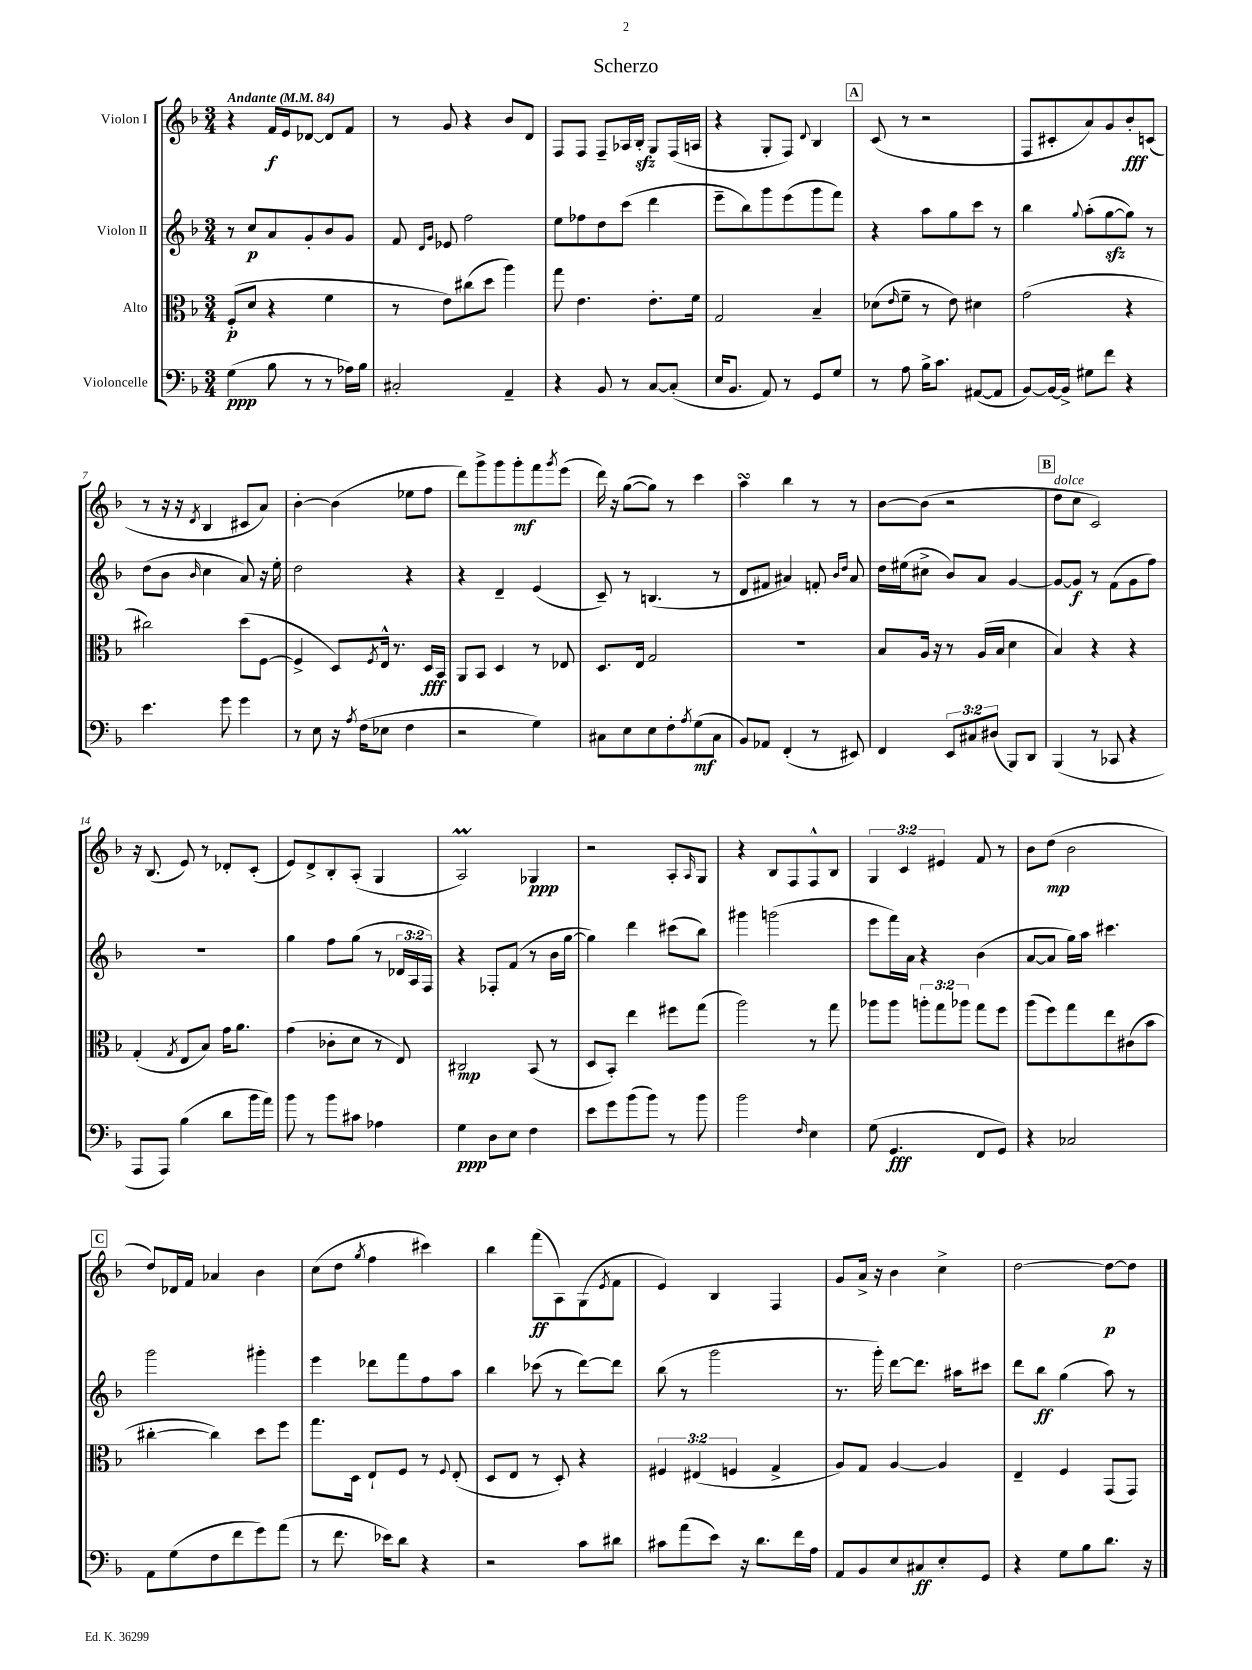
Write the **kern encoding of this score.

**kern	**kern	**kern	**kern
*staff4	*staff3	*staff2	*staff1
*clefF4	*clefC3	*clefG2	*clefG2
*k[b-]	*k[b-]	*k[b-]	*k[b-]
*M3/4	*M3/4	*M3/4	*M3/4
*MM84	*MM84	*MM84	*MM84
(4G	(8F'	8r	4r
.	8d	8cc	.
8B-	4r	8a	16f
.	.	.	16e
8r	.	8g'	[8d-
8r	4f	8b-	8d-]
16A-)	.	8g	8f
16B-	.	.	.
=	=	=	=
2C#'	8r	8f	8r
.	.	16qqd	.
.	.	16qqg	.
.	8e)	8e-	8g
.	(8cc#	2ff	4r
.	8dd	.	.
4AA~	4aa)	.	8b-
.	.	.	8d
=	=	=	=
4r	8gg	8ee	8F
.	4.e	8ff-	8F
8BB-	.	8dd	8F~
8r	.	(8ccc	16A-
.	.	.	16B-'
[8C	8.e'	4ddd	8G
(8C']	.	.	(16F
.	16f	.	16A
=	=	=	=
16E	2G	8eee~	4r
8.BB-	.	.	.
.	.	8bb-)	.
8AA)	.	8ggg	8G'
8r	.	(8eee	8F)
.	.	.	8qqd
8GG	4B-~	8ggg	4B-
8G	.	8fff)	.
=	=	=	=
8r	(8d-	4r	(8c
.	16qqe	.	.
8A	8f~	.	8r
16B-^	8r	8aa	2r
8.c	.	.	.
.	8e)	8gg	.
([8AA#	4d#	8ccc	.
8AA#]	.	8r	.
=	=	=	=
[8BB-)	(2g	4bb-	8F
16BB-_	.	.	8c#'
16BB-^]	.	.	.
.	.	8qqgg	.
8G#	.	(8aa'	8a)
8f	.	[8gg	8g
4r	4r	8gg])	8b-'
.	.	8r	(8c
=	=	=	=
4.e	2cc#)	(8dd	8r
.	.	8b-	16r
.	.	.	16r
.	.	16qqb-	8qd
.	.	4cc	4B-
8g	.	.	.
4g	(8dd	8a)	8c#
.	[8F	16r	8a)
.	.	16ee'	.
=	=	=	=
8r	4F^]	2dd	[4b-'
8E	.	.	.
16r	8D)	.	(4b-]
8qA	.	.	.
(16F	.	.	.
.	8qF	.	.
8E-	16E^^	.	.
.	8.r	.	.
4F	.	4r	8ee-
.	16D	.	8ff
.	16BB-	.	.
=	=	=	=
2r	8AA	4r	8ddd)
.	8BB-	.	8ggg^
.	4D	4d~	8ggg
.	.	.	8ggg'
4G)	8r	(4e	8fff
.	.	.	8qggg
.	8E-	.	(8eee
=	=	=	=
8C#	8.D	8c~)	16ddd)
.	.	.	16r
8E	.	8r	([8gg
.	16E	.	.
8E	2G	(4.B	8gg])
8F'	.	.	8r
8qA	.	.	.
(8G	.	.	4ccc
8C#	.	8r	.
=	=	=	=
8BB-)	2.r	8d	4aa
8AA-	.	8f#	.
(4FF'	.	4a#)	4bb-
8r	.	8f'	8r
.	.	16qqb-	.
.	.	16qqdd	.
8EE#)	.	8a#	8r
=	=	=	=
4FF	8B-	16dd	[8b-
.	.	(16ee#	.
.	16A	8cc#^	(8b-]
.	16r	.	.
12EE	8r	8b-)	2r
12C#	.	.	.
.	(16A	8a	.
(12D#	.	.	.
.	16B-	.	.
8BBB-)	4d	[4g	.
8DD	.	.	.
=	=	=	=
(4BBB-	4B-)	8g_	8dd
.	.	8g]	8cc
8r	4r	8r	2c)
8CC-	.	(8f	.
4r	4r	8g	.
.	.	8ff)	.
=	=	=	=
8AAA	(4G'	2.r	16r
.	.	.	(8.B-
8AAA)	.	.	.
.	8qG	.	.
(4B-	8E	.	8e)
.	8B-)	.	8r
8d	16g	.	8d-'
.	8.a	.	.
16b-	.	.	(8c'
16a)	.	.	.
=	=	=	=
8b-	(4g	4gg	8e)
8r	.	.	8d^
8b-	8c-'	8ff	8B-'
8c#	8d	(8gg	(8A'
4A-	8r	8r	4G
.	8E)	24d-	.
.	.	24A	.
.	.	24F)	.
=	=	=	=
4G	2C#	4r	2A)
8D	.	8F-'	.
8E	.	(8f	.
4F	(8BB-	8r	4G-
.	8r	16b-	.
.	.	[16gg	.
=	=	=	=
8e	8D	4gg])	2r
8g	8BB-')	.	.
(8b-	4ee	4ddd	.
8b-)	.	.	.
8r	8ff#	(8ccc#	8A'
.	.	.	16qqA
8b-	(8gg	8bb-)	8G
=	=	=	=
2b-	2aa)	4ggg#	4r
.	.	(2ggg	8B-
.	.	.	8F
16qqF	.	.	.
4E	8r	.	8F^^
.	8gg	.	8B-
=	=	=	=
(8G	8aa-	8eee	6G
4.GG	8aa-	16fff)	.
.	.	.	6c
.	.	16a	.
.	12aa'	4r	.
.	12gg	.	6e#
.	12aa-	.	.
8FF	8gg	(4b-	8f
8GG)	8ff	.	8r
=	=	=	=
4r	(8aa	[8a	8b-
.	8ff)	8a]	(8dd
2C-	8gg	16gg)	2b-
.	.	16aa	.
.	8ee	4.ccc#	.
.	(8c#	.	.
.	8b-	.	.
=	=	=	=
8AA	[4cc#'	2ggg	8dd)
(8G	.	.	16d-
.	.	.	16f
8F	4cc#])	.	4a-
8f	.	.	.
8g)	8dd	4ggg#'	4b-
(8a	8ff	.	.
=	=	=	=
8r	8.gg	4eee	(8cc
8.f	.	.	8dd
.	16D	.	.
.	.	.	8qgg
.	8E`	8ddd-	4ff
16e-)	.	.	.
8d	8F	8fff	.
4r	8r	8ff	4ccc#)
.	8qqF	.	.
.	(8E'	8aa	.
=	=	=	=
2r	8D	4bb-	4bb-
.	8E	.	.
.	8r	(8ccc-	(8fff
.	8D')	8r	8A)
8c	4r	[8ddd)	(8G
.	.	.	8qe
8d#	.	8ddd]	8f
=	=	=	=
8c#	6F#	(8bb-	4e)
(8a	.	8r	.
.	(6E#	.	.
8e)	.	2ggg	4B-
.	6F	.	.
16r	.	.	.
8.d	.	.	.
.	4G^	.	4F
16f	.	.	.
16A	.	.	.
=	=	=	=
8AA	8A)	8.r	8g
8BB-	8G	.	16a^
.	.	16ggg')	16r
8E	[4A	[8ddd	4b-
8C#	.	8.ddd]	.
8E'	4A]	.	4cc^
.	.	16aa#	.
8GG	.	8ccc#	.
=	=	=	=
4r	4E~	8ddd	[2dd
.	.	8bb-	.
8G	4F	(4gg	.
8B-	.	.	.
8.d	(8GG	8aa)	8dd_
.	8GG)	8r	8dd]
16r	.	.	.
==	==	==	==
*-	*-	*-	*-
